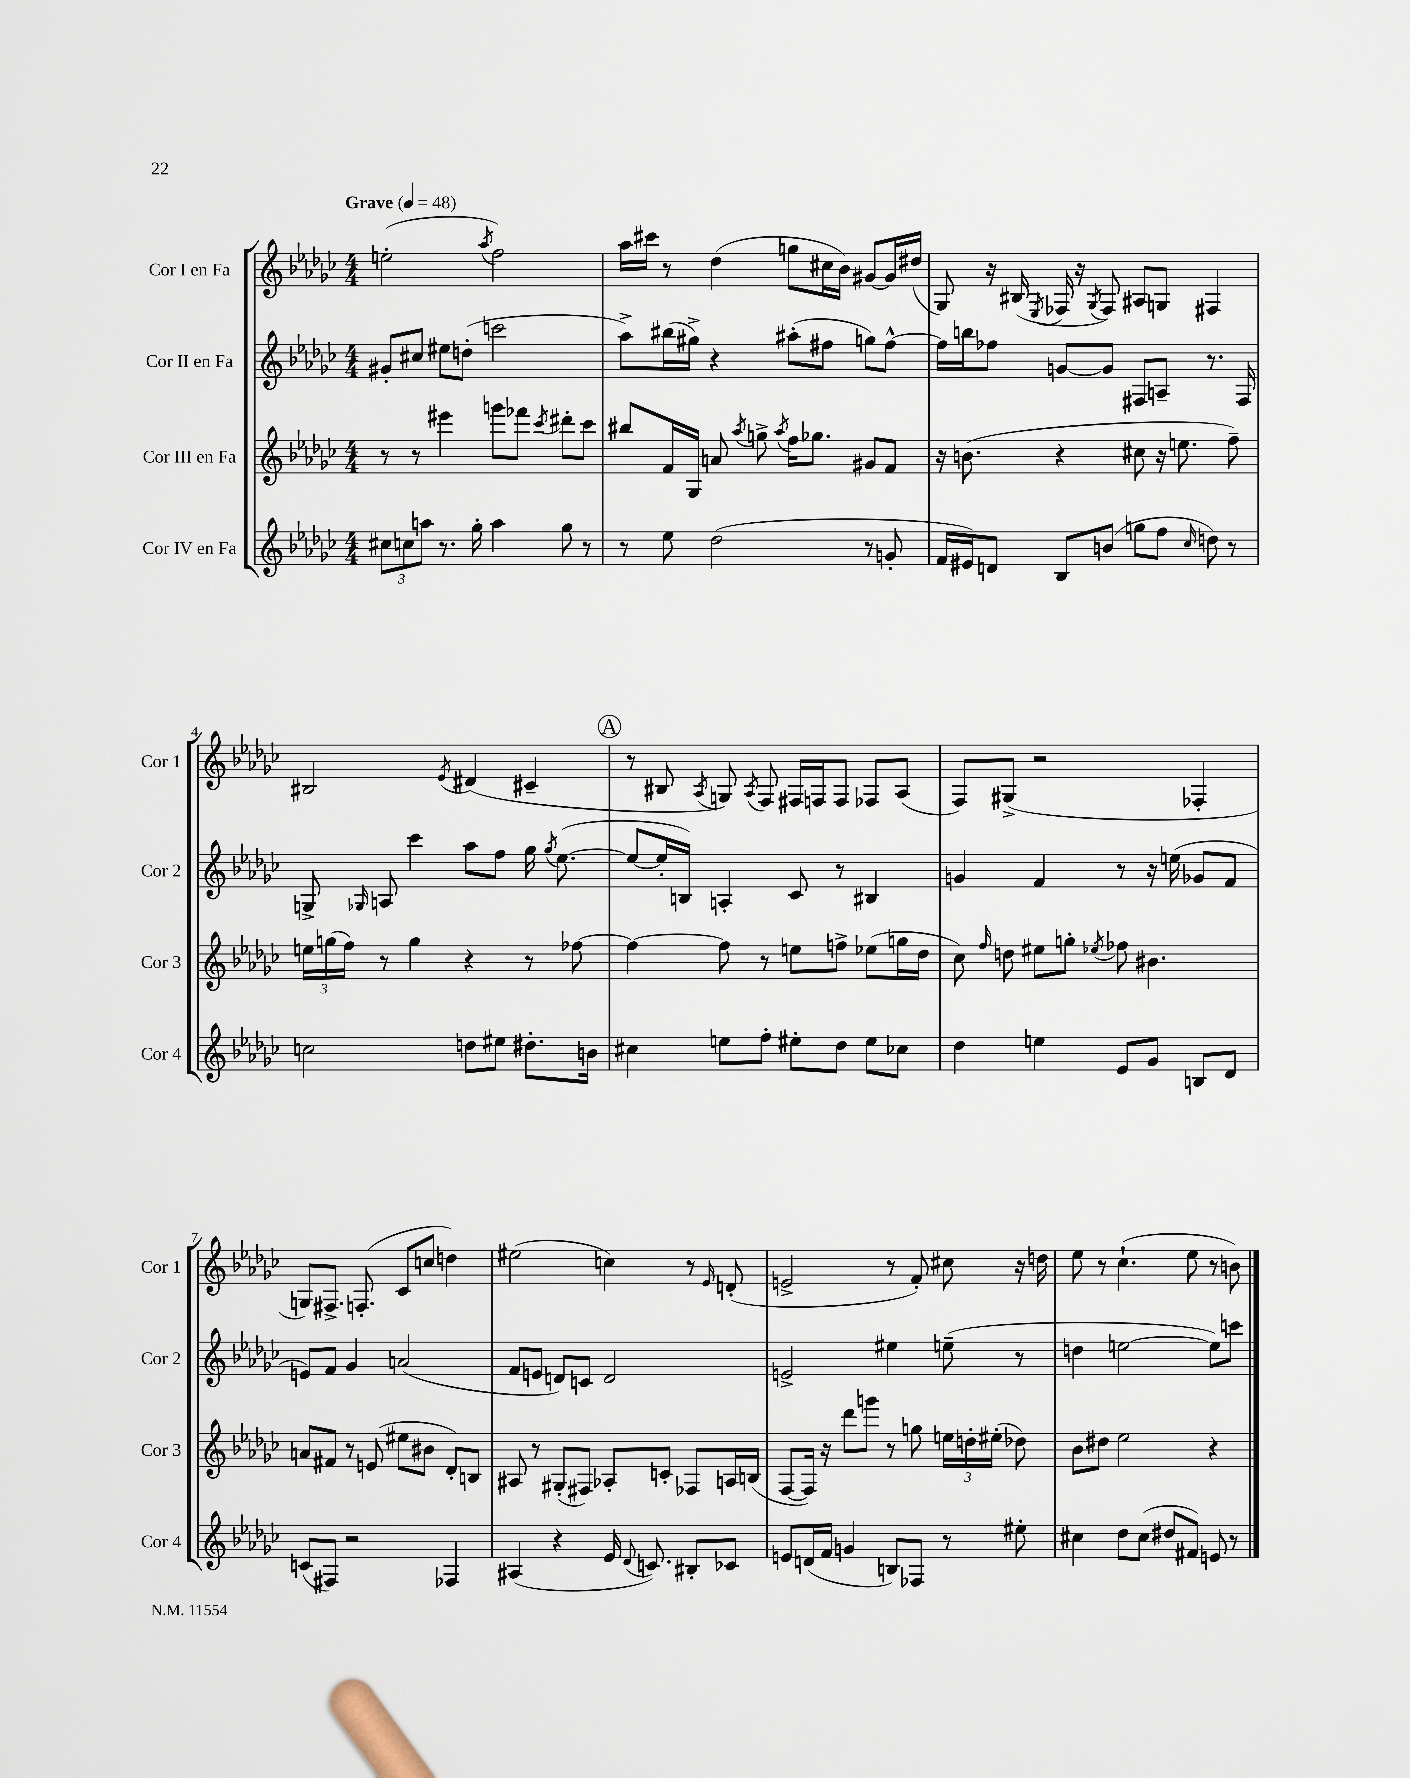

**kern	**kern	**kern	**kern
*part4	*part3	*part2	*part1
*staff4	*staff3	*staff2	*staff1
*I"Cor IV en Fa	*I"Cor III en Fa	*I"Cor II en Fa	*I"Cor I en Fa
*I'Cor 4	*I'Cor 3	*I'Cor 2	*I'Cor 1
*clefG2	*clefG2	*clefG2	*clefG2
*k[b-e-a-d-g-c-]	*k[b-e-a-d-g-c-]	*k[b-e-a-d-g-c-]	*k[b-e-a-d-g-c-]
*M4/4	*M4/4	*M4/4	*M4/4
*MM48	*MM48	*MM48	*MM48
=1	=1	=1	=1
!	!	!	!LO:TX:a:B:t=Grave
12cc#X\L	8r	8g#X'/L	(2een'\
12ccn\	.	.	.
.	8r	8cc#X/J	.
12aan\J	.	.	.
8.r	4eee#X\	8ee#X\L	.
.	.	(8ddn'\J	.
16gg-'\	.	.	.
.	.	.	8qaa-/
4aa\	8gggn\L	2cccn\	2ff\)
.	8fff-X\J	.	.
.	8qccc-/	.	.
8gg-\	8ddd#X'\L	.	.
8r	8ccc-\J	.	.
=2	=2	=2	=2
8r	8bb#X/L	8aa-^\L)	16aa-\LL
.	.	.	16ccc#X\JJ
8ee-\	16f/L	(16bb#X\L	8r
.	16G-/JJ	16gg#X^\JJ)	.
(2dd-\	8an/	4r	(4dd-\
.	8qaa-/	.	.
.	8ggn^\	.	.
.	8qaa-/	.	.
.	16ff\KL	(8aa#X'\L	8ggn\L
.	8.gg-X\J	.	.
.	.	8ff#X\J	16cc#X\L
.	.	.	16b-\JJ)
8r	8g#X/L	8ggn\L)	[8g#X/L
8gn'/	8f/J	[8ff#^^\J	16g#/L]
.	.	.	(16dd#X/JJ
=3	=3	=3	=3
16f/LL	16r	16ff#\LL]	8G-/)
16e#X/J)	(8.bn\	16bbn\J	.
8dn/J	.	8ff-X\J	16r
.	.	.	(16B#X/
.	.	.	8qE-/
8B-/L	4r	[8gn/L	16F-X/
.	.	.	16r
.	.	.	8qG-/
(8bn/J	.	8g/J]	8F-/)
8ggn\L	8cc#X\	8F#X/L	8A#X/L
8ff\J	16r	8An~/J	8Gn/J
.	8.een\	.	.
16qqcc-/	.	.	.
8ddn\)	.	8.r	4F#X/
8r	8ff~\)	.	.
.	.	16F#/	.
!!LO:LB:g=z
=4	=4	=4	=4
2ccn\	24een\LL	8Gn^/	2B#X/
.	(24ggn\	.	.
.	24ff\JJ)	.	.
.	.	16qqG-X/	.
.	8r	8An/	.
.	4gg\	4ccc-\	.
.	.	.	8qe-/
8ddn\L	4r	8aa-\L	(4d#X/
8ee#X\J	.	8ff\J	.
8.dd#X'\L	8r	16gg-\	4c#X~/
.	.	8qgg-/	.
.	.	([8.ee-\	.
.	[8ff-X\	.	.
16bn\Jk	.	.	.
!!LO:REH:place=s1:t=A
=5	=5	=5	=5
4cc#X\	4ff-\_	8ee-/L_	8r
.	.	16ee-'/L]	8B#X/
.	.	16Bn/JJ)	.
.	.	.	8qA-/
8een\L	8ff-\]	4An'/	8Gn/)
.	.	.	8qA-/
8ff'\J	8r	.	8F/
8ee#X'\L	8een\L	8c-/	16F#X/LL
.	.	.	16Fn/J
8dd-\J	8ffn^\J	8r	8F/J
8ee#\L	(8ee-X\L	4B#X/	8F-X/L
8cc-X\J	16ggn\L	.	(8A-/J
.	16dd-\JJ	.	.
=6	=6	=6	=6
4dd-\	8cc-\)	4gn/	8F/L)
.	16qqff/	.	.
.	8ddn\	.	(8G#X^/J
4een\	8ee#X\L	4f/	2r
.	8ggn'\J	.	.
.	8qee-X/	.	.
8e-/L	8ff-X\	8r	.
8g-/J	4.b#X\	16r	.
.	.	(16een\	.
8Bn/L	.	8g-X/L	4F-X'/
8d-/J	.	8f/J	.
!!LO:LB:g=z
=7	=7	=7	=7
(8cn/L	8an/L	8en/L)	8Gn/L)
8F#X/J)	8f#X/J	8f/J	8.F#X^/J
2r	8r	4g-/	.
.	.	.	(8.Fn'/
.	(8en/	.	.
.	8ee#X\L	(2an/	8c-/L
.	8b#X\J	.	8ccn/J
4F-X/	8d-'/L)	.	4ddn\)
.	8Bn/J	.	.
=8	=8	=8	=8
(4A#X/	8A#X/	8f/L	(2ee#X\
.	8r	8en/J	.
4r	(8G#X'/L	8dn/L)	.
.	8F#X/J)	8cn/J	.
16e-/	8A-X'/L	2d/	4ccn\)
8qqd-/	.	.	.
8.cn/)	.	.	.
.	8cn'/J	.	.
8B#X'/L	8F-X/L	.	8r
.	.	.	16qqe-/
8c-X/J	16An/L	.	(8dn'/
.	(16Bn/JJ	.	.
=9	=9	=9	=9
8en/L	[8F/L	2en^/	2en^/
(16dn/L	16F/Jk])	.	.
16f/JJ	16r	.	.
4gn/	8ddd-\L	.	.
.	8gggn\J	.	.
8Bn/L)	8r	4ee#X\	8r
8F-X/J	8ggn\	.	8f'/)
8r	24een\LL	(8een~\	8cc#X\
.	24ddn'\	.	.
.	(24ee#X'\JJ	.	.
8ee#X'\	8dd-X\)	8r	16r
.	.	.	16ddn\
=10	=10	=10	=10
4cc#X\	8b-\L	4ddn\	8ee-\
.	8dd#X\J	.	8r
8dd-\L	2ee-\	[2een\	(4.cc-`\
(8cc#\J	.	.	.
8dd#X/L	.	.	.
8f#X/J)	.	.	8ee-\
8en/	4r	8ee\L])	8r
8r	.	8cccn\J	8bn\)
==	==	==	==
*-	*-	*-	*-
